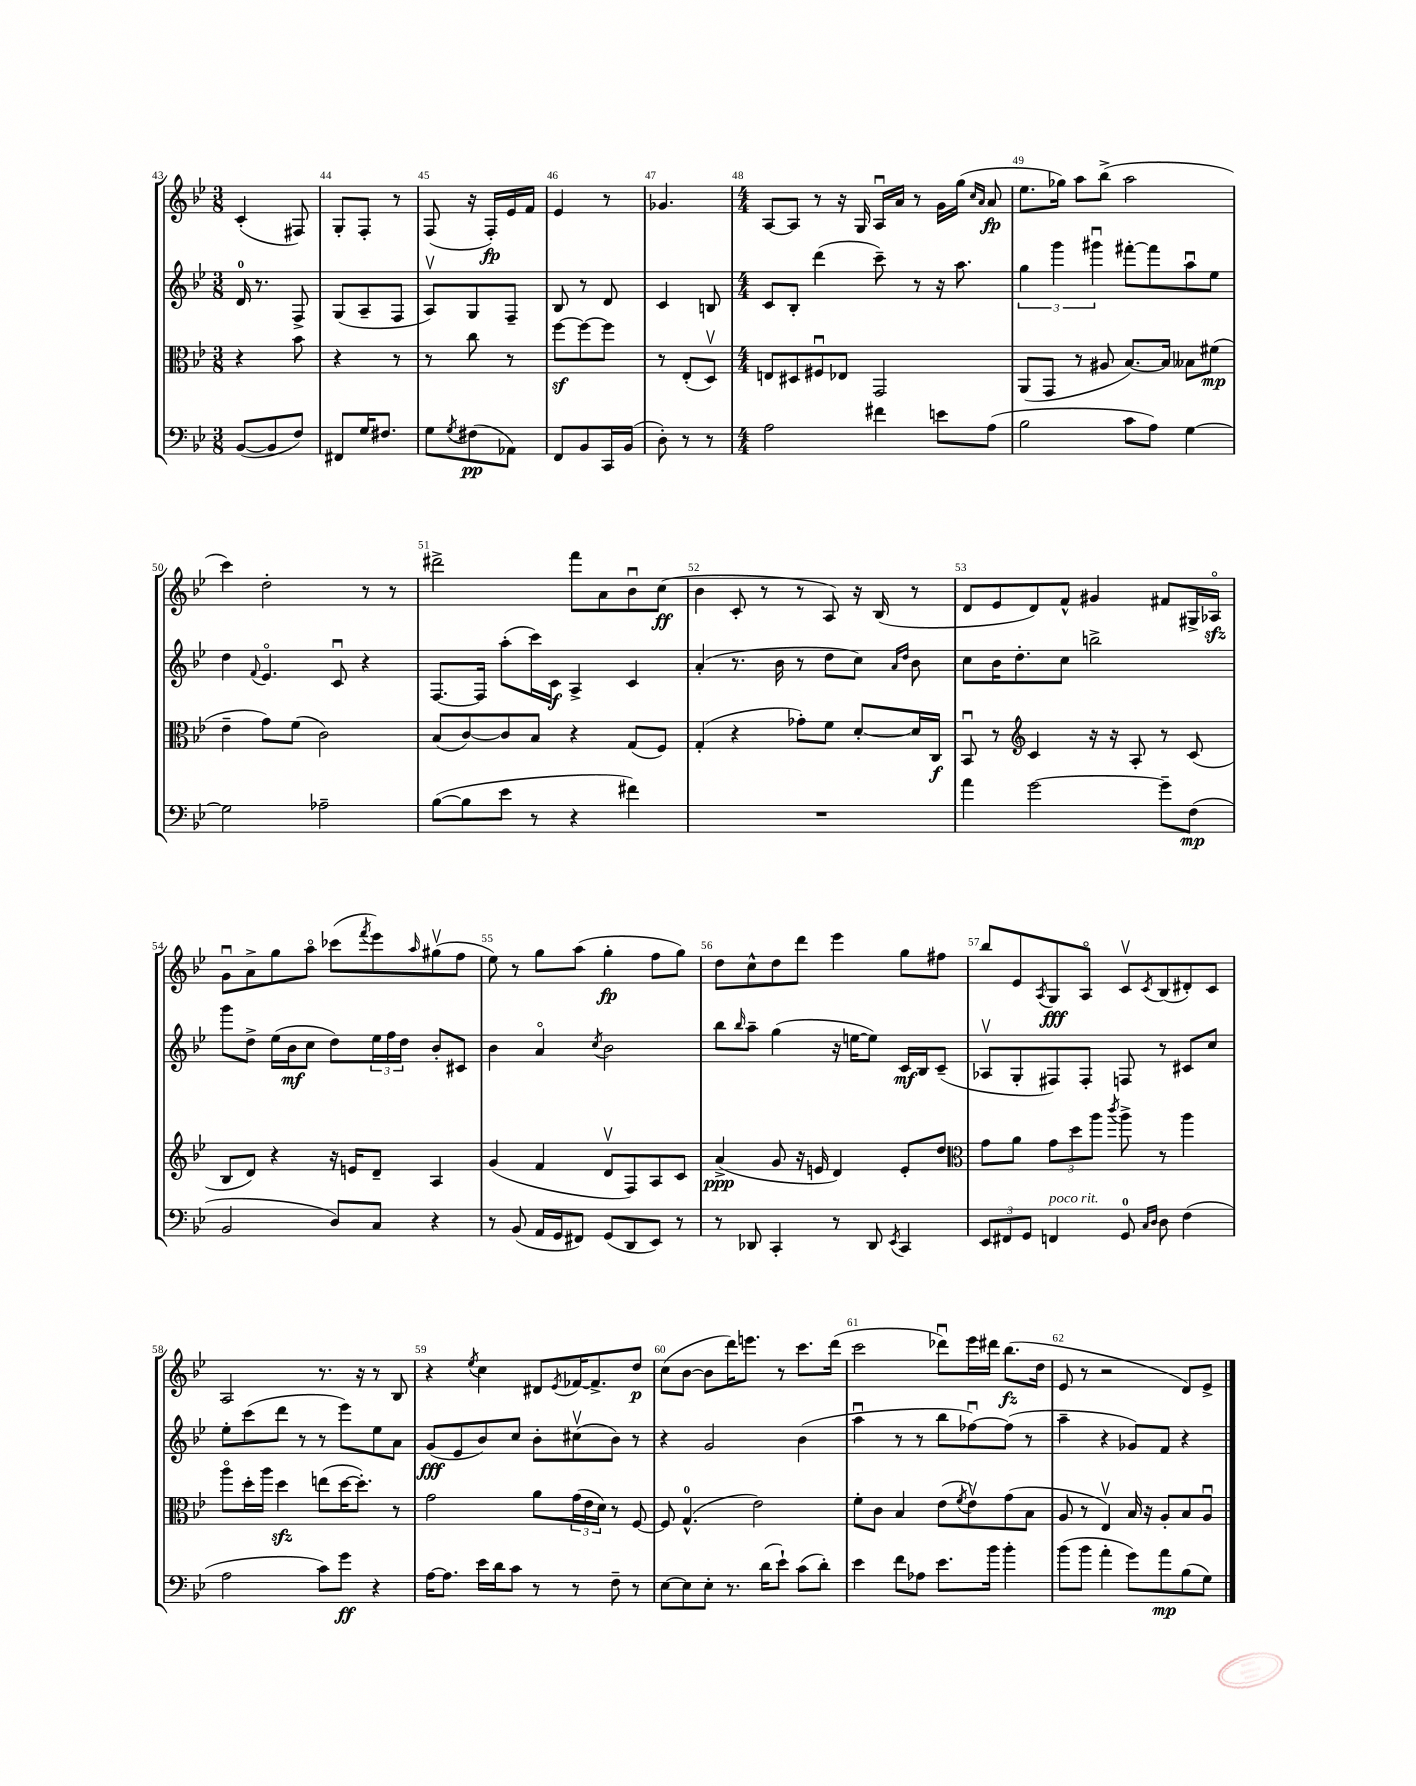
<<
\new StaffGroup <<
\new Staff = "s0" {
    \clef treble \key bes \major \numericTimeSignature \time 3/8
    c'4-.( fis8) |
    g8-. f8-. r8 |
    f8( r16 f16-.\fp) ees'16 f'16 |
    ees'4 r8 |
    ges'4. |
    \numericTimeSignature \time 4/4 a8~ a8 r8 r16 g16 a16\downbow a'16 r8 g'16 g''16( \grace { c''16 a'16 } a'8\fp |
    ees''8. ges''16) a''8 bes''8->( a''2 |
    c'''4) d''2-. r8 r8 |
    dis'''2-> f'''8 a'8 bes'8\downbow c''8\ff( |
    bes'4 c'8-. r8 r8 a8) r16 bes16( r8 |
    d'8 ees'8 d'8) f'8-^ gis'4 fis'8 gis16-> aes16\flageolet\sfz |
    g'8\downbow a'8-> g''8 a''8\flageolet ces'''8( \acciaccatura { f'''8 } ees'''8) \grace { a''16 } gis''8\upbow( f''8 |
    ees''8) r8 g''8 a''8( g''4-.\fp f''8 g''8) |
    d''8 c''8-^ d''8 d'''8 ees'''4 g''8 fis''8 |
    bes''8 ees'8 \acciaccatura { a8 } g8\fff a8\flageolet c'8\upbow \acciaccatura { c'8 } bes8( dis'8-.) c'8 |
    a2 r8. r16 r8 bes8 |
    r4 \acciaccatura { ees''8 } c''4 dis'8 \acciaccatura { ees'8 } fes'16~ fes'8.-> d''8\p |
    c''8( bes'8~ bes'8 d'''16) e'''8. r8 c'''8. d'''16( |
    c'''2 des'''8\downbow) ees'''16 dis'''16 bes''8.\fz( d''16 |
    ees'8 r8 r2 d'8) ees'8-> \bar "|." |
}
\new Staff = "s1" {
    \clef treble \key bes \major \numericTimeSignature \time 3/8
    d'16-0 r8. f8-> |
    g8( a8-- f8 |
    a8\upbow) g8 f8-- |
    bes8 r8 d'8 |
    c'4 b8 |
    \numericTimeSignature \time 4/4 c'8 bes8-. d'''4( c'''8--) r8 r16 a''8. |
    \tuplet 3/2 { g''4 g'''4 gis'''4\downbow } fis'''8~-. fis'''8 a''8\downbow ees''8 |
    d''4 \appoggiatura { f'8 } ees'4.\flageolet c'8\downbow r4 |
    f8.~ f16 a''8-.( c'''16) c'16\f a4-> c'4 |
    a'4-.( r8. bes'16 r8 d''8 c''8) \grace { a'16 d''16 } bes'8 |
    c''8 bes'16 d''8.-. c''8 b''2-> |
    g'''8 d''8-> ees''16( bes'16\mf c''8 d''8) \tuplet 3/2 { ees''16 f''16 d''16 } bes'8-. cis'8 |
    bes'4 a'4\flageolet \acciaccatura { c''8 } bes'2 |
    bes''8 \grace { bes''16 } a''8-- g''4( r16 e''16~ e''8) c'16\mf bes16 c'8--( |
    aes8\upbow g8-. fis8) fis8-. f8 r8 cis'8 c''8 |
    ees''8-. c'''8( d'''8 r8 r8 ees'''8) ees''8 a'8 |
    g'8\fff( ees'8 bes'8) c''8 bes'8-. cis''8\upbow( bes'8) r8 |
    r4 g'2 bes'4( |
    a''4\downbow r8 r8 bes''8 fes''8~\downbow) fes''8( r8 |
    a''4-- r4 ges'8) f'8 r4 \bar "|." |
}
\new Staff = "s2" {
    \clef alto \key bes \major \numericTimeSignature \time 3/8
    r4 bes'8 |
    r4 r8 |
    r8 c''8 r8 |
    f''8~\sf f''8~ f''8 |
    r8 ees8-.( d8\upbow) |
    \numericTimeSignature \time 4/4 e8 dis8 fis8\downbow ees8 g,2 |
    a,8( g,8 r8 ais8 bes8.~) bes16 beses8 fis'8\mp( |
    ees'4-- g'8) f'8( c'2) |
    bes8( c'8~) c'8 bes8 r4 g8( f8) |
    g4-.( r4 ges'8-.) f'8 d'8~-. d'16 c16\f |
    bes,8\downbow r8 \clef treble c'4 r16 r16 a8-. r8 c'8( |
    bes8 d'8) r4 r16 e'16 d'8-- a4 |
    g'4( f'4 d'8\upbow f8) a8 c'8 |
    a'4->\ppp( g'8 r16 e'16 d'4) e'8-. d''8 |
    \clef alto g'8 a'8 \tuplet 3/2 { g'8 d''8 a''8 } \acciaccatura { c'''8 } a''8-> r8 a''4 |
    a''8\flageolet d''16-. a''16 d''4\sfz e''8( d''16~ d''8.-.) r8 |
    g'2 a'8 \tuplet 3/2 { g'16( ees'16 d'16) } r8 f8~ |
    f8 g4.-0-^( ees'2) |
    f'8-. c'8 bes4 ees'8( \acciaccatura { f'8 } ees'8\upbow) g'8( bes8 |
    a8 r8 ees4\upbow) bes16 r16 a8-. bes8 a8\downbow \bar "|." |
}
\new Staff = "s3" {
    \clef bass \key bes \major \numericTimeSignature \time 3/8
    bes,8~( bes,8 f8) |
    fis,8 g16 fis8. |
    g8 \acciaccatura { g8 } fis8\pp( aes,8) |
    f,8 bes,8 c,16 bes,16( |
    d8-.) r8 r8 |
    \numericTimeSignature \time 4/4 a2 fis'4 e'8 a8( |
    bes2 c'8 a8) g4~ |
    g2 aes2-- |
    bes8~( bes8 ees'8 r8 r4 fis'4) |
    R1 |
    a'4 g'2~ g'8-- f8\mp( |
    bes,2 d8) c8 r4 |
    r8 bes,8( a,16 g,16 fis,8) g,8( d,8 ees,8) r8 |
    r8 des,8 c,4-. r8 des,8 \acciaccatura { ees,8 } c,4 |
    \tuplet 3/2 { ees,8 fis,8 g,8 } f,4^\markup { \italic "poco rit." } g,8-0 \grace { c16 d16 } d8 f4( |
    a2 c'8) g'8\ff r4 |
    a16~ a8. ees'16 d'16 c'8 r8 r8 f8-- r8 |
    ees8~ ees8 ees8-. r8. d'16( ees'8-!) c'8( d'8-.) |
    ees'4 f'8 aes8 ees'8. bes'16 bes'4-. |
    bes'8( bes'8 a'4-. g'8) a'8\mp bes8( g8) \bar "|." |
}
>>
>>
\layout { \context { \Score currentBarNumber = #43 \override BarNumber.break-visibility = ##(#f #t #t) barNumberVisibility = #all-bar-numbers-visible } }
